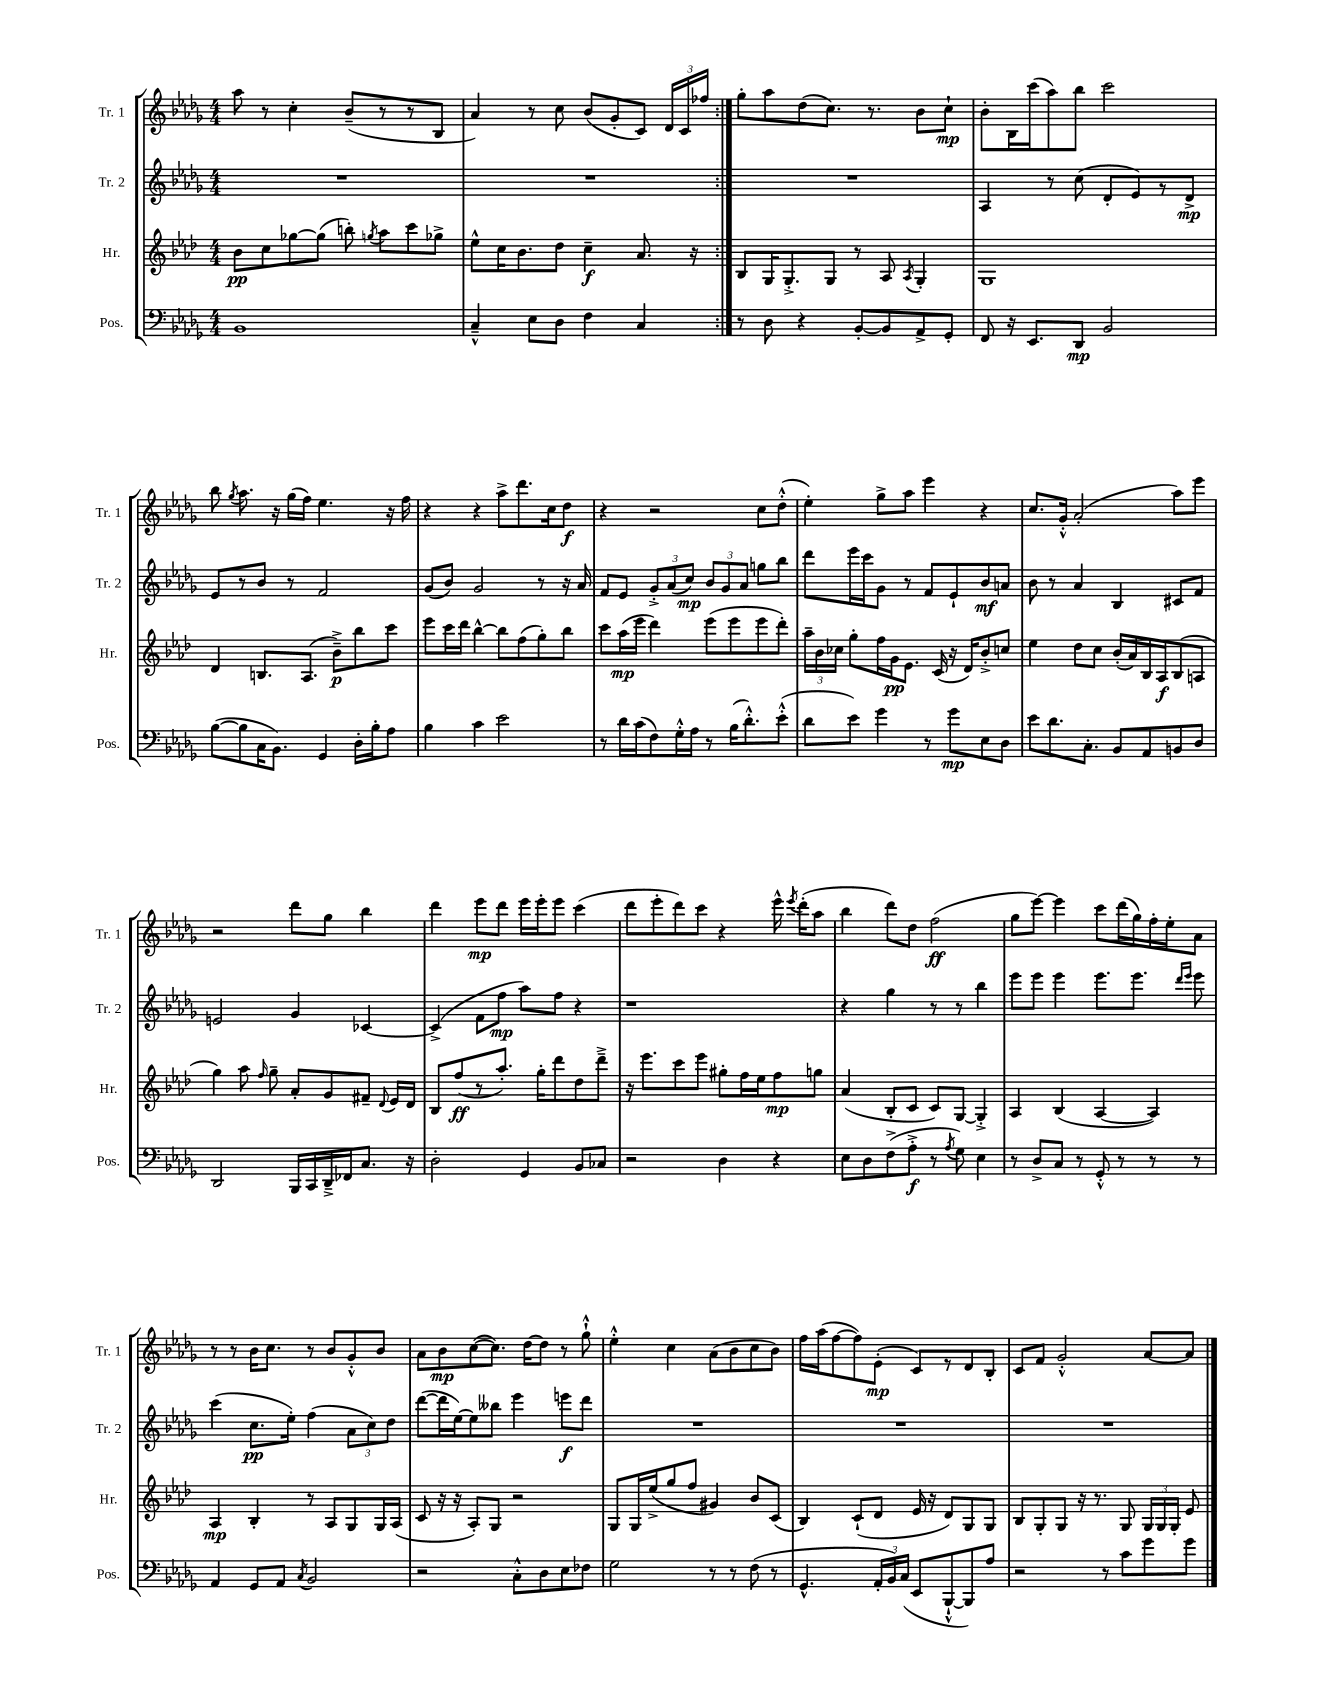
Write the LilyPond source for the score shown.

<<
\new StaffGroup <<
\new Staff = "s0" \with { instrumentName = "Tr. 1" shortInstrumentName = "Tr. 1" } {
    \clef treble \key des \major \numericTimeSignature \time 4/4
    \autoBeamOff \repeat volta 2 { aes''8 r8 c''4-. bes'8[--( r8 r8 bes8] |
    aes'4) r8 c''8 bes'8[( ges'8-. c'8]) \tuplet 3/2 { des'16[ c'16 fes''16] } | }
    ges''8[-. aes''8 des''8( c''8.]) r8. bes'8[ c''8]-!\mp |
    bes'8[-. bes16 c'''16( aes''8) bes''8] c'''2 |
    bes''8 \acciaccatura { ges''8 } aes''8. r16 ges''16[( f''16]) ees''4. r16 f''16 |
    r4 r4 aes''8[-> des'''8. c''16 des''8]\f |
    r4 r2 c''8[ des''8]-.-^( |
    ees''4-.) ges''8[-> aes''8] ees'''4 r4 |
    c''8.[ ges'16]-.-^ aes'2-.( aes''8[) ees'''8] |
    r2 des'''8[ ges''8] bes''4 |
    des'''4 ees'''8[\mp des'''8] ees'''16[ ees'''16-. ees'''8] c'''4( |
    des'''8[ ees'''8-. des'''8) c'''8] r4 ees'''16-^ \acciaccatura { ees'''8 } des'''16[-.( aes''8] |
    bes''4 des'''8[) des''8] f''2\ff( |
    ges''8[ ees'''8]~) ees'''4 c'''8[ des'''16( ges''16) f''16-. ees''16-. aes'8] |
    r8 r8 bes'16[ c''8.] r8 bes'8[ ges'8-.-^ bes'8] |
    aes'8[ bes'8\mp c''8~( c''8.]) des''16[~ des''8] r8 ges''8-!-^ |
    ees''4-.-^ c''4 aes'8[( bes'8 c''8 bes'8]) |
    f''16[ aes''16( f''8~ f''8) ees'8]-.\mp( c'8[) r8 des'8 bes8]-. |
    c'8[ f'8] ges'2-.-^ aes'8[~ aes'8] \bar "|." |
}
\new Staff = "s1" \with { instrumentName = "Tr. 2" shortInstrumentName = "Tr. 2" } {
    \clef treble \key des \major \numericTimeSignature \time 4/4
    \autoBeamOff \repeat volta 2 { R1 |
    R1 | }
    R1 |
    aes4 r8 c''8( des'8[-. ees'8) r8 des'8]->\mp |
    ees'8[ r8 bes'8] r8 f'2 |
    ges'8[( bes'8]) ges'2 r8 r16 aes'16 |
    f'8[ ees'8] \tuplet 3/2 { ges'8[-.-> aes'8( c''8]\mp) } \tuplet 3/2 { bes'8[ ges'8 aes'8] } g''8[ bes''8] |
    des'''8[ ees'''16 c'''16 ges'8] r8 f'8[ ees'8-! bes'8\mf a'8] |
    bes'8 r8 aes'4 bes4 cis'8[ f'8] |
    e'2 ges'4 ces'4~ |
    ces'4->( f'8[ f''8]\mp aes''8[) f''8] r4 |
    r1 |
    r4 ges''4 r8 r8 bes''4 |
    ees'''8[ ees'''8] ees'''4 ees'''8.[ ees'''8.] \grace { des'''16[ ees'''16] } ees'''8 |
    c'''4( c''8.[\pp ees''16]-.) f''4( \tuplet 3/2 { aes'8[ c''8) des''8] } |
    des'''8[~( des'''16 ees''16~) ees''8 beses''8] ees'''4 e'''8[\f des'''8] |
    R1 |
    R1 |
    R1 \bar "|." |
}
\new Staff = "s2" \with { instrumentName = "Hr." shortInstrumentName = "Hr." } {
    \clef treble \key aes \major \numericTimeSignature \time 4/4
    \autoBeamOff \repeat volta 2 { bes'8[\pp c''8 ges''8~ ges''8]( b''8-.) \acciaccatura { g''8 } aes''8[ c'''8 ges''8]-> |
    ees''8[-^ c''16 bes'8. des''8] c''4--\f aes'8. r16 | }
    bes8[ g16 g8.-.-> g8] r8 aes8 \acciaccatura { aes8 } g4-. |
    g1 |
    des'4 b8.[ aes8.]( bes'8[--->\p) bes''8 c'''8] |
    ees'''8[ c'''16 des'''16] bes''4~-^ bes''8[ f''8( g''8-.) bes''8] |
    c'''8[ aes''16\mp( ees'''16] des'''4) ees'''8[( ees'''8 ees'''8 des'''8]-.) |
    \tuplet 3/2 { aes''16[-- bes'16 ces''16] } g''8[-. f''16 g'16\pp ees'8.] c'16( r16 des'16[) bes'8-.-> c''8] |
    ees''4 des''8[ c''8] bes'16[-.( aes'16) bes16 aes16\f bes8( a8] |
    g''4) aes''8 \grace { f''16 } g''8-- aes'8[-. g'8 fis'8]-- \appoggiatura { des'8 } ees'16[ des'16] |
    bes8[ f''8\ff( r8 aes''8.]-.) g''16[-. des'''8 des''8 des'''8]---> |
    r16 ees'''8.[ c'''8 ees'''8] gis''8[-. f''16 ees''16 f''8\mp g''8] |
    aes'4( bes8[-. c'8] c'8[) g8]~ g4-.-> |
    aes4 bes4( aes4~ aes4) |
    aes4\mp bes4-. r8 aes8[ g8 g16 aes16]( |
    c'8 r16 r16 aes8[-.) g8] r2 |
    g8[ g16 ees''16->( g''8 f''8] gis'4) bes'8[ c'8]( |
    bes4) c'8[-!( des'8] ees'16 r16 des'8[) g8 g8] |
    bes8[ g8-. g8] r16 r8. g8 \tuplet 3/2 { g16[ g16 g16]-. } ees'8 \bar "|." |
}
\new Staff = "s3" \with { instrumentName = "Pos." shortInstrumentName = "Pos." } {
    \clef bass \key des \major \numericTimeSignature \time 4/4
    \autoBeamOff \repeat volta 2 { bes,1 |
    c4---^ ees8[ des8] f4 c4 | }
    r8 des8 r4 bes,8[~-. bes,8 aes,8-> ges,8]-. |
    f,8 r16 ees,8.[ des,8]\mp bes,2 |
    bes8[~( bes8 c16 bes,8.]) ges,4 des16[-. bes16-. aes8] |
    bes4 c'4 ees'2 |
    r8 des'16[ c'16( f8) ges16-.-^ aes16] r8 bes16[( des'8.-.-^) ees'8]-.-^( |
    des'8[ ees'8]) ges'4 r8 ges'8[\mp ees8 des8] |
    ees'8[ des'8. c8.]-. bes,8[ aes,8 b,8 des8] |
    des,2 bes,,16[ c,16 des,16---> fes,16 c8.] r16 |
    des2-. ges,4 bes,8[ ces8] |
    r2 des4 r4 |
    ees8[ des8 f8->( aes8]-.->\f r8 \acciaccatura { aes8 } ges8) ees4 |
    r8 des8[-> c8] r8 ges,8-.-^ r8 r8 r8 |
    aes,4 ges,8[ aes,8] \acciaccatura { c8 } bes,2 |
    r2 c8[-.-^ des8 ees8 fes8] |
    ges2 r8 r8 f8( r8 |
    ges,4.-^ \tuplet 3/2 { aes,16[-. bes,16) c16]( } ees,8[ bes,,8~-!-^ bes,,8) aes8] |
    r2 r8 c'8[ ges'8 ges'8] \bar "|." |
}
>>
>>
\layout { \context { \Score \remove "Bar_number_engraver" } }
